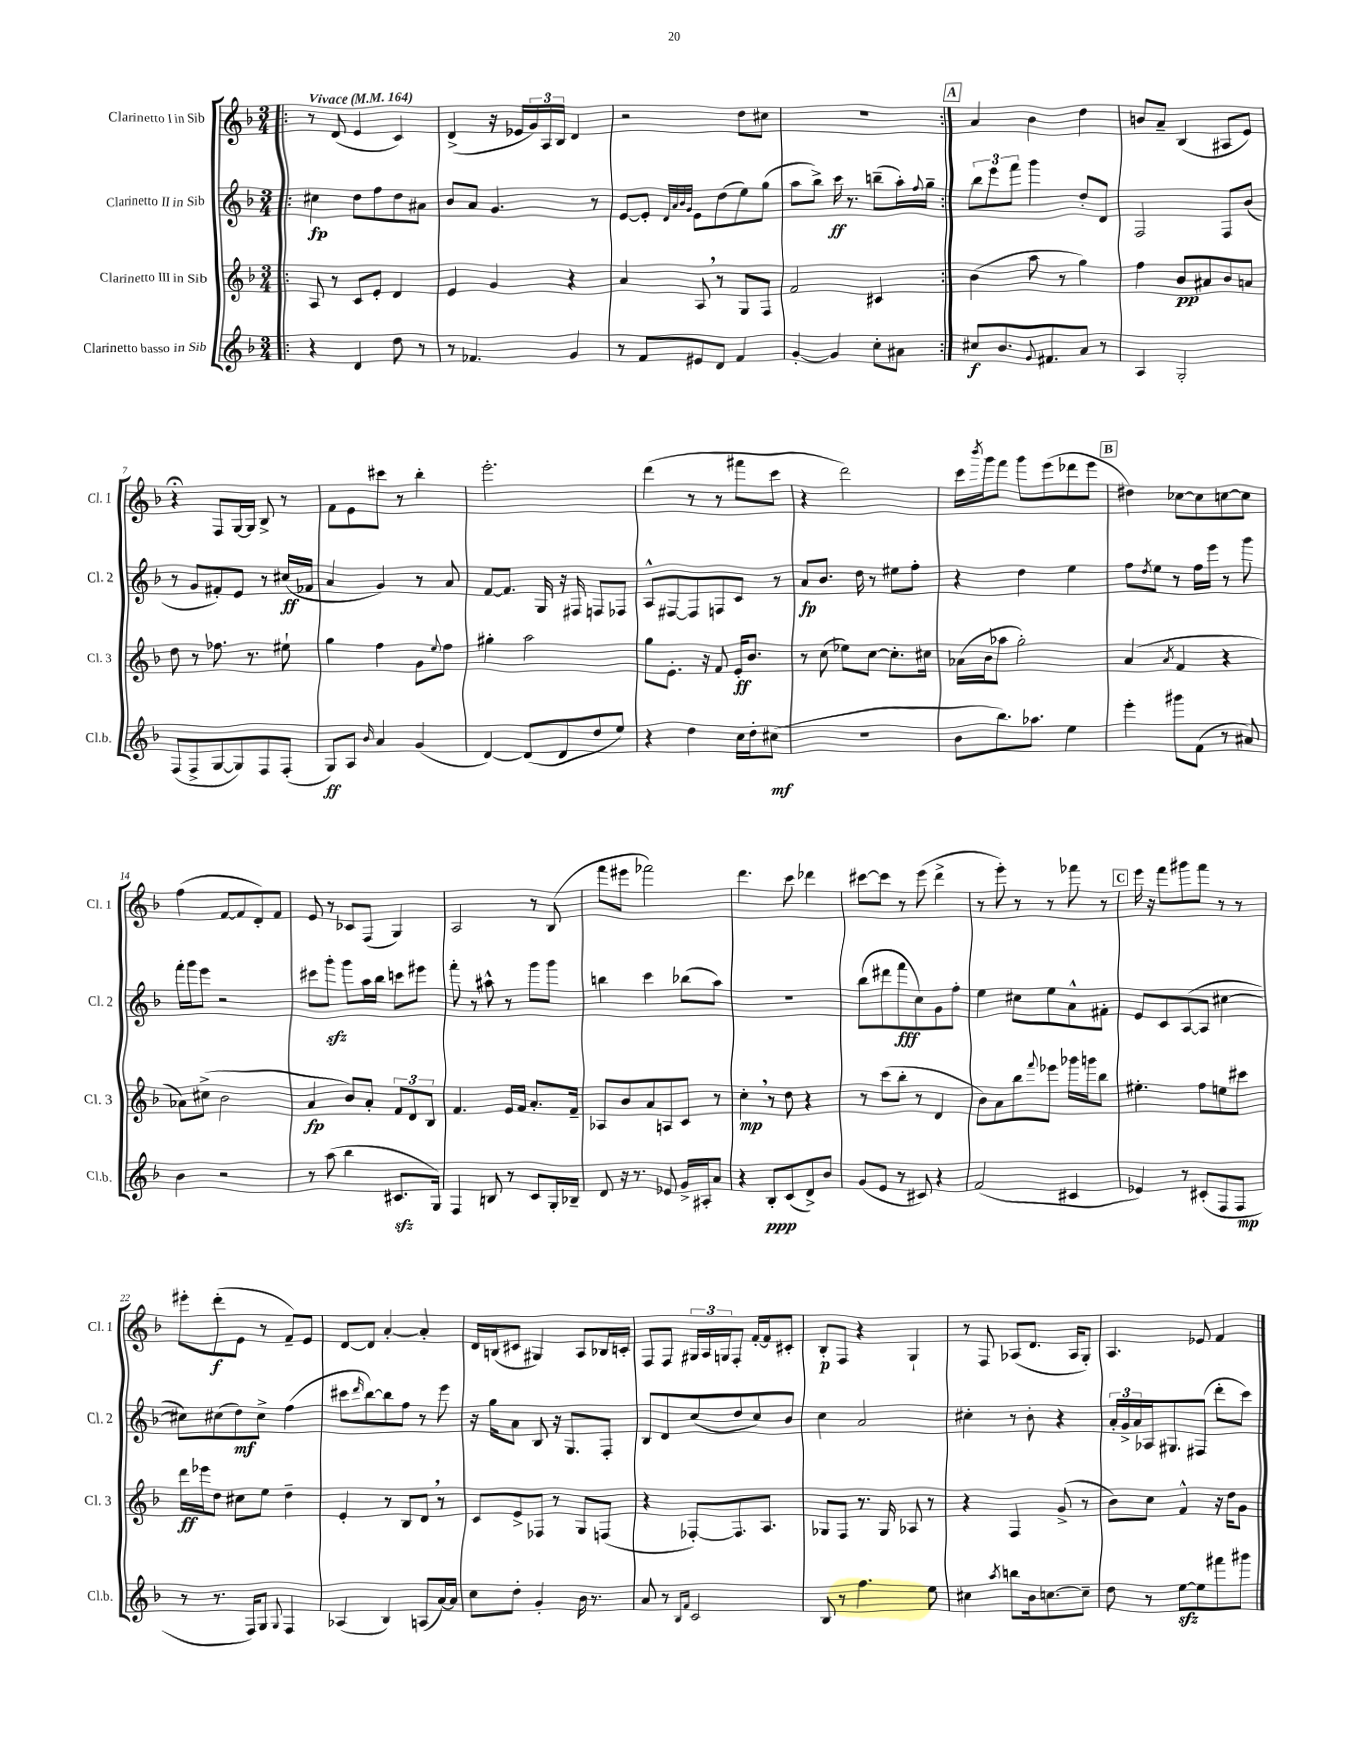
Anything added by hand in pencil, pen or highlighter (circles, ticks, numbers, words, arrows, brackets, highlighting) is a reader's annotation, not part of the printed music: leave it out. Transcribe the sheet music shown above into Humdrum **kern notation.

**kern	**kern	**kern	**kern
*staff4	*staff3	*staff2	*staff1
*clefG2	*clefG2	*clefG2	*clefG2
*k[b-]	*k[b-]	*k[b-]	*k[b-]
*M3/4	*M3/4	*M3/4	*M3/4
*MM164	*MM164	*MM164	*MM164
=!|:	=!|:	=!|:	=!|:
4r	8A	4cc#	8r
.	8r	.	(8d
4d	8c	8dd	4e
.	8e'	8ff	.
8dd	4d	8dd	4c)
8r	.	8a#	.
=	=	=	=
8r	4e	8b-	(4d^
4.f-	.	8a	.
.	4g	4.g	16r
.	.	.	16e-
.	.	.	24g)
.	.	.	24A
.	.	.	24B-
4g	4r	.	4d
.	.	8r	.
=	=	=	=
8r	4a	[8e	2r
8f	.	8e']	.
.	.	32qqd	.
.	.	32qqa	.
.	.	32qqb-	.
.	.	32qqg	.
8e#	8A	8e	.
8d	8r	(8dd	.
4f	8G	8ee)	8dd
.	8F	(8gg	8cc#
=	=	=	=
[4g'	2f	8aa	2.r
.	.	8bb-^)	.
4g]	.	16ccc	.
.	.	8.r	.
8cc'	4c#	(8bb~	.
8a#	.	16aa')	.
.	.	8qqff	.
.	.	16gg~	.
=:|!	=:|!	=:|!	=:|!
8cc#	(4b-	12bb-	4a
.	.	12eee	.
8.b-	.	.	.
.	.	12fff	.
.	8aa	4ggg	4b-
8qqg	.	.	.
8.f#	.	.	.
.	8r	.	.
8a	4gg)	8dd'	4dd
8r	.	8d	.
=	=	=	=
4A	4ff	2F	8b
.	.	.	8a~
2G'	8b-	.	(4B-
.	8a#	.	.
.	8b-	8F	8A#
.	8a	(8b-	8e)
=	=	=	=
(8F	8dd	8r	4r;
8F^	8r	8g	.
[8G	8.ff-	8f#')	8F
8G])	.	8e	[16G
.	8.r	.	16G]
8F	.	8r	8B-^
(8F'	8ee#`	(16cc#	8r
.	.	16f-	.
=	=	=	=
8G)	4gg	4a	8f
8A	.	.	8e
16qqb-	.	.	.
4a	4ff	4g)	8ccc#
.	.	.	8r
(4g	8g	8r	4bb-'
.	8qqee	.	.
.	8ff	8a	.
=	=	=	=
[4d)	4gg#'	[8f	2.eee'
.	.	8.f]	.
(8d]	2aa	.	.
.	.	16G	.
8d	.	16r	.
.	.	16F#	.
8dd	.	8F	.
8ee)	.	8F-	.
=	=	=	=
4r	8gg	8A^^	(4ddd
.	8.e'	[8F#	.
4dd	.	8F#]	8r
.	16r	.	.
.	8f	8F	8r
16cc	16e'	8c	8fff#
16dd'	8.b-	.	.
(8cc#	.	8r	8ccc
=	=	=	=
2.r	8r	8a	4r
.	(8cc	8.b-	.
.	8ee-)	.	2ddd)
.	.	16dd	.
.	[8cc	8r	.
.	8.cc']	8ee#	.
.	.	8ff'	.
.	16cc#	.	.
=	=	=	=
8b-	(16a-	4r	16ccc
.	.	.	8qbbb-
.	16b-	.	16ggg
8.bb-)	8aa-	.	8fff
.	2gg')	4dd	8ggg
8.aa-	.	.	.
.	.	.	(8eee
4ee	.	4ee	8ddd-
.	.	.	8eee
=	=	=	=
4eee'	(4a	8ff	4dd#)
.	.	8qdd	.
.	.	8ee	.
.	8qa	.	.
8ggg#	4f	8r	[8cc-
(8f	.	16ff	8cc-]
.	.	16eee	.
8r	4r	8r	[8cc
8a#)	.	8ggg	8cc]
=	=	=	=
4b-	8a-)	16fff'	(4ff
.	.	16ggg	.
.	(8cc#^	8eee	.
2r	2b-	2r	[8f
.	.	.	8f]
.	.	.	8d')
.	.	.	8f
=	=	=	=
8r	4a	8ccc#	8e
(8aa	.	8ggg'	8r
4bb-	8b-)	8ggg	8c-
.	8a'	16aa	(8F
.	.	16bb-	.
8.c#	12f	8ccc	4G)
.	12d	.	.
.	.	8eee#	.
.	12B-	.	.
16G)	.	.	.
=	=	=	=
4F	4.f	8fff'	2A
.	.	8r	.
8B	.	8aa#^^	.
8r	16e	8r	.
.	16f	.	.
8c	8.a'	8ggg	8r
16G'	.	8ggg	(8B-
16B-~	16f~	.	.
=	=	=	=
8d	8A-	4bb	8fff
16r	8b-	.	8eee#
8.r	.	.	.
.	8a	4ccc	2fff-)
8e-	8A	.	.
16g^	8c	(8bb-	.
16A#'	.	.	.
8a	8r	8aa)	.
=	=	=	=
4r	4cc'	2.r	4.ddd
8B-'	8r	.	.
(8c	8dd	.	8ccc
8d^)	4r	.	4ddd-
8b-	.	.	.
=	=	=	=
(8g	8r	(8bb-	[8ccc#
8e	(8ccc	8ddd#	8ccc#]
8r	8bb-'	8fff	8r
8c#)	8r	8cc)	(8eee
4r	4d	8g	4ddd^
.	.	8ff'	.
=	=	=	=
(2f	8b-)	4ee	8r
.	8a	.	8eee')
.	8bb-	8cc#	8r
.	8qqfff	.	.
.	8eee-	8ee	8r
4c#	16ggg-	8a^^	8fff-
.	16ggg	.	.
.	8bb-	8f#'	8r
=	=	=	=
4e-)	4.ee#'	8e	16eee
.	.	.	16r
.	.	8c	8fff
8r	.	([8A	8ggg#
(8c#'	8ff	8A]	8fff
8F	8ee	[4cc#	8r
8F	8ccc#	.	8r
=	=	=	=
8r	16ddd	8cc#])	8eee#'
.	16eee-	.	.
8.r	8dd	(8cc#	(8ddd'
.	8cc#	8dd)	8e
16F)	.	.	.
8G	8ee	8cc#^	8r
8qqG	.	.	.
4F	4dd~	(4ff	8f~)
.	.	.	8e
=	=	=	=
(4A-	4e'	8ccc#	[8d
.	.	16qqddd	.
.	.	[8bb-)	8d]
4B-)	8r	8bb-]	[4a'
.	8B-	8ff	.
(8A	8d	8r	4a']
[16a)	8r	8eee	.
16a]	.	.	.
=	=	=	=
8cc	8c	16r	16d
.	.	16gg	(16B
8dd'	8e^	8a	8c#
4g'	8F-	8B-	4G#)
.	8r	16r	.
.	.	8.G	.
16b-	8G	.	8A
8.r	.	.	.
.	(8F	8F'	16B-
.	.	.	16c'
=	=	=	=
8a	4r	8B-	8F
8r	.	8d	8F
16qqB-	.	.	.
16qqf	.	.	.
2c	[8F-')	(8cc	24G#
.	.	.	24A
.	.	.	24G
.	8.F-]	8dd	8F'
.	.	8cc)	[16f'
.	8.A	.	16f]
.	.	8b-	8c#'
=	=	=	=
8B-	8G-	4cc	8B-'
8r	8F	.	8F
4.ff	8.r	2a	4r
.	16G-	.	.
.	8A-	.	4G`
8ee	8r	.	.
=	=	=	=
4cc#	4r	4cc#'	8r
.	.	.	8F
8qaa	.	.	.
8bb	4F	8r	(8A-
16b-	.	8b-'	8.d
[8.cc	.	.	.
.	(8g^	4r	.
.	.	.	16A-
8cc~]	8r	.	8G')
=	=	=	=
8dd	8b-)	24a'	4.A
.	.	24g^	.
.	.	24a	.
8r	8cc	16A-	.
.	.	8.G#	.
[8ee	4f^^	.	.
8ee]	.	(8F#	8e-
8fff#	16r	8ddd'	4f
.	16dd	.	.
8ggg#	8g	8ccc)	.
==	==	==	==
*-	*-	*-	*-
